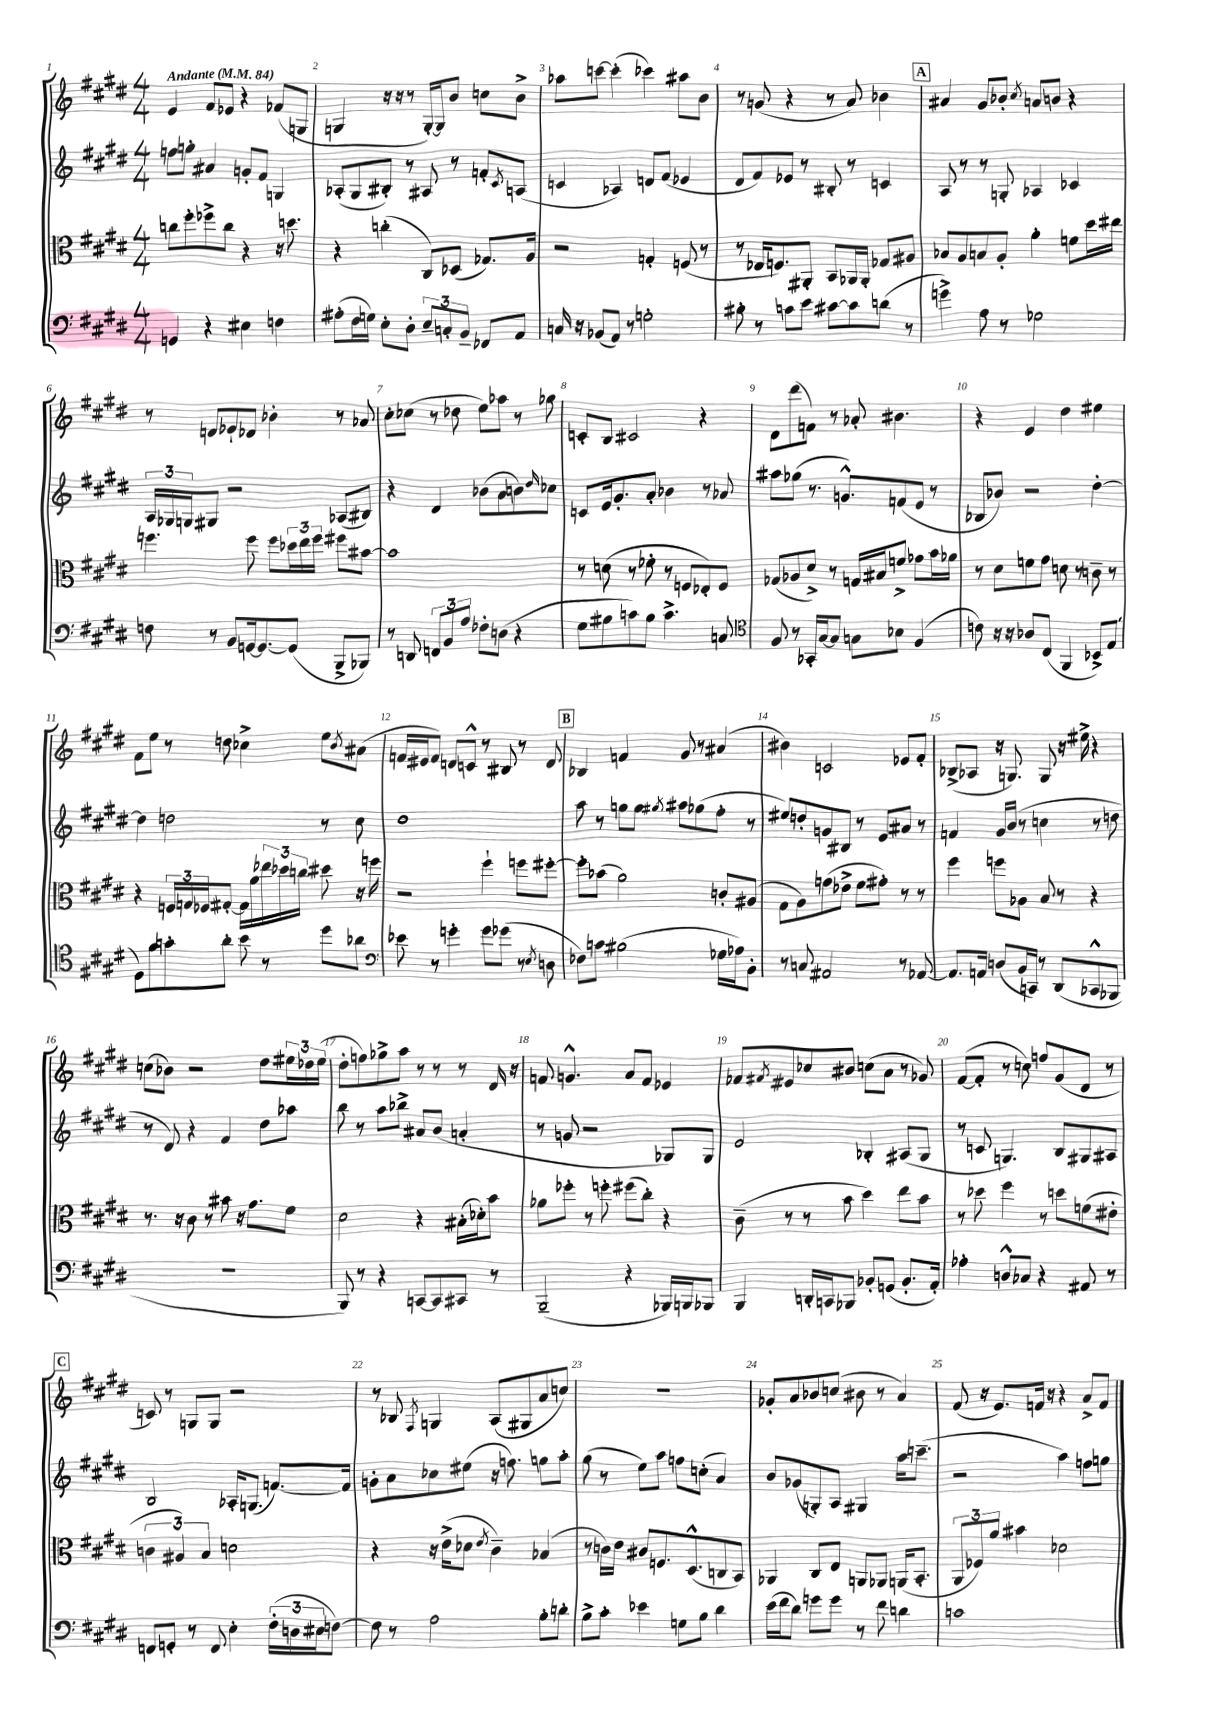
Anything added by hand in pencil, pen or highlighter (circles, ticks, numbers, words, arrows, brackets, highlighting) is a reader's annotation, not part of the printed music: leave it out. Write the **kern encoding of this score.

**kern	**kern	**kern	**kern
*part4	*part3	*part2	*part1
*staff4	*staff3	*staff2	*staff1
*clefF4	*clefC3	*clefG2	*clefG2
*k[f#c#g#d#]	*k[f#c#g#d#]	*k[f#c#g#d#]	*k[f#c#g#d#]
*M4/4	*M4/4	*M4/4	*M4/4
*MM84	*MM84	*MM84	*MM84
=1	=1	=1	=1
!	!	!	!LO:TX:a:B:t=Andante
4GGn/	8ccn\L	8ffn\L	4e/
.	8ff#'\	8ggn'\J	.
4r	8ff-X^\	4a#X/	8f#/L
.	8cc\J	.	8e-X/J
4E#X\	4r	8gn'/L	4r
.	.	8f#/J	.
4Fn\	16r	4Gn/	(8f-X/L
.	8.ddn\	.	.
.	.	.	8Gn/J
=2	=2	=2	=2
(8A#X'\L	4r	(8A-X'/L	4Gn/
16F#\L	.	8G#/	.
16Gn\JJ)	.	.	.
8E'\L	(4ccn'\	8B#X'/J)	16r
.	.	.	16r
8D#'\J	.	8r	8r
12E~/L	8C#/L)	8A#X/	[16G'/LL)
.	.	.	16G/J]
12Cn'/	.	.	.
.	(8D-X/J	8r	8b/J
12BB~/J	.	.	.
8FF-X/L	8.G-X/L)	8fn'/L	8ccn\L
.	.	8qc#/	.
8AA/J	.	(8An/J	8b^\J
.	16A/Jk	.	.
=3	=3	=3	=3
16Cn/	2r	4cn/	8aa-X\L
16r	.	.	.
(8BB-X/L	.	.	[8cccn\J
8AA/J)	.	4A-X/)	(4ccc'\]
8r	.	.	.
2Gn'\	4Gn'/	8dn/L	4ccc-X\)
.	.	(8f#/J	.
.	(8Fn/	4e-X/	8aa#X\L
.	8r	.	8b\J
=4	=4	=4	=4
8B#X'\	8r	8d#/L	8r
8r	16E-X/KL	8f#/)	(8gn/
.	8.Fn/)	.	.
8cn\L	.	8e-X/J	4r
8e\J	8AA#X'/J	8r	.
[8c#X\L	8BB/L	8B#X'/	8r
8c#\]	16AA-X/L	8r	8a/)
.	16AA-'/JJ	.	.
(8dn\J	8G-X/L	4cn/	4b-X\
8r	8A#X/J	.	.
!!LO:REH:place=s1:t=A
=5	=5	=5	=5
4gn^\)	8B-X/L	8A/	4a#X/
.	8A/	8r	.
8A\	8Bn/	8r	8g#/L
8r	8A'/J	8Gn'/	8b-X'/J
.	.	.	8qcc#/
2G-X\	4a'\	4A-X/	8an/L
.	.	.	8bn/J
.	8fn\L	4c-X/	4r
.	16dd#\L	.	.
.	16ee#X\JJ	.	.
!!LO:LB:g=z
=6	=6	=6	=6
8Fn\	4.ffn\	24A/LL	8r
.	.	24G-X/	.
.	.	24Gn/J	.
8r	.	8G#X/J	8dn/L
8BB/L	.	2r	8e-X`/
[16GGn/k	8ff\	.	8d-X/J
8.GG/_	.	.	.
.	8ff\L	.	4b-X'\
(8GG/J]	24dd-X\L	.	.
.	24ee\	.	.
.	24ff\JJ	.	.
8BBB^/L	8ff#X\L	(8A-X/L	8r
8BBB-X/J)	[8b#X\J	8B#X/J)	8a-X/
=7	=7	=7	=7
8r	1b#]	4r	8cc#'\L
8DDn/	.	.	(8cc-X\J
12FFn/L	.	4d#/	8r
12BB/	.	.	.
.	.	.	8dd-X\
12A/J	.	.	.
8F-X'\L	.	(8b-X\L	8ee\L)
(8Dn\J	.	8a\	8aa-X\J
4r	.	8bn\)	8r
.	.	16qqdd#/	.
.	.	8cc-X\J	8gg-X\
=8	=8	=8	=8
8G#\L	8r	8cn/L	8cn'/L
8B#X\	(8dn\	16e/k	8B/J
.	.	8.g#'/	.
8cn\)	8r	.	2c#X/
8B#\J	8f-X'\	8a'/J	.
4.c^\	8r	4b-X\	.
.	8Fn/L	.	.
.	8E-X'/)	8r	4r
8Cn/	8F/J	8a-X/	.
=9	=9	=9	=9
*clefC4	*	*	*
8F#/	(8G-X/L	8aa#X\L	8d#\L
8r	8A-X/	(8gg-X\J	(8ddd#\
16GG-X'/LL	8d#^/J)	8.r	8fn\J)
[16G#/J	.	.	.
8G#/J]	8r	.	8r
.	.	8.gn^^/L)	.
8Gn\L	16Gn/LL	.	8a-X'/
.	16B#X/J	.	.
8B-X\J	8fn^/J	(8fn/	4.b#X\
(4F#/	8g-X\L	8e/J	.
.	16b\L	8r	.
.	16a-X\JJ	.	.
=10	=10	=10	=10
8cn\)	8r	8B-X/L	4r
16r	8d#\L	8b-X/J)	.
16r	.	.	.
8A-X/L	8fn\	2r	4e/
(8C#/J	8g#\J	.	.
4FF#/	8dn\	.	4dd#\
.	8r	.	.
8BB-X^/L)	8cn~\	[4dd#'\	4ee#X\
(8E/J	8r	.	.
!!LO:LB:g=z
=11	=11	=11	=11
8D#\L)	4r	4dd#\]	8f#\L
8f#\	.	.	8ee\J
8gn'\	24Fn/LL	2ddn\	8r
.	24Gn/	.	.
.	24F-X/J	.	.
8a'\J	[8G#X'/J	.	8ddn\
8b\	16G#\LL]	.	4cc-X^\
.	16a\	.	.
8r	24ee-X\	.	.
.	24dd-X\	.	.
.	24ccn\JJ	.	.
8dd#\L	8dd#X\	8r	8ee\L
.	.	.	8qb/
8a-X\J	16r	8cc#\	(8a#X\J
.	16ffn\	.	.
=12	=12	=12	=12
*clefF4	*	*	*
8e-X\	2r	1dd#	16fn/LL
.	.	.	16e#X/J
8r	.	.	8f/J)
4gn'\	.	.	8dn/L
.	.	.	8cn^^/J
8g\L	4ff#`\	.	8r
(8g-X\J	.	.	8B#X/
8r	8ffn\L	.	8r
8qE/	.	.	.
8Dn\	[8ff#X'\J	.	8d/
!!LO:REH:place=s1:t=B
=13	=13	=13	=13
8F-X\L)	8ff#'\L]	8aa\	4B-X/
8cn\J	(8b-X\J	8r	.
(2B#X\	2a\)	8ggn\L	4fn/
.	.	8gg\J	.
.	.	8qgg#X/	.
.	.	8aa#X\L	8g#/
.	.	(8gg-X\	8r
16G-X\LL	8cn'/L	8ff#'\J	(4a#X/
16A-X\J)	.	.	.
8BB'\J	(8A#X/J	8r	.
=14	=14	=14	=14
8r	8G#\L	8ee#X/L)	4b#X\)
8Cn/	8A\)	8ddn'/	.
2AA#X/	(8gn\	8gn/	2cn/
.	8e-X^\J	8B#X/J	.
.	8f#\L	8r	.
.	8g#X'\J)	8e/L	.
8r	8r	8a#X/J	8e-X/L
[8AA-X/	8r	8r	8f#'/J
=15	=15	=15	=15
8.AA-/L]	4ff#\	4fn/	(8B-X^/L
.	.	.	8A-X/J
16AAn/Jk	.	.	.
(8Dn/L	8ffn\L	16g#/LL	16r
.	.	(16b/JJ	8.Gn/)
16BB/L	8A-X\J	8r	.
16CCn/JJ)	.	.	.
8r	8B/	4ccn\	8G/
(8DD#/L	8r	.	16r
.	.	.	16ee#X^\
8CC-X^^/	4r	8r	4r
8BBB-X/J	.	8ddn\	.
!!LO:LB:g=z
=16	=16	=16	=16
1r	8.r	8r	(8ccn\L
.	.	8d#/)	8b-X\J)
.	16r	.	.
.	8c#\	4r	2r
.	8r	.	.
.	8b#X\	4f#/	.
.	16r	.	.
.	8.g#\L	.	.
.	.	8dd#\L	8dd#\L
.	8f#\J	8aa-X\J	24ee#X\L
.	.	.	24dd-X\
.	.	.	(24ee#\JJ
=17	=17	=17	=17
8BBB/)	2d#\	8bb\	8dd#'\L
8r	.	8r	8ffn\)
4r	.	8aa\L	8gg-X^\
.	.	8bb-X^\J	8aa\J
[8CCn/L	4r	8a#X/L	8r
8CC/]	.	(8b/J	8r
8CC#X/J	(16B#X'\LL	4an'/	8r
.	16d-X'\J)	.	.
8r	8b\J	.	16d#/
.	.	.	16r
=18	=18	=18	=18
(2BBB~/	8a-X\L	8r	8fn/
.	8ff-X'\J	8gn/	4.gn^^/
.	8r	2r	.
.	8ffn'\	.	.
4r	(8ff#X\L	.	8a/L
.	8cc#'\J)	.	8f/J
16BBB-X/LL)	4r	8G-X/L)	4e-X/
16BBBn/J	.	.	.
8BBB-X/J	.	8G-/J	.
=19	=19	=19	=19
4BBB/	(8c#~\	2e/	8f-X/L
.	.	.	8qf#X/
.	8r	.	8e#X/
16DDn'/LL	8r	.	8cc-X/
16CCn/J	.	.	.
8BBB-X/J	8b\	.	8b#X/J
8BB-X'/L	4dd#\)	4B-X'/	(8ccn\L
(8GGn/J	.	.	8a\J
8.BB-'/L	8ee\L	(8A#X/L	8r
.	8b\J	8G#/J	8g-X/)
16AA'/Jk)	.	.	.
=20	=20	=20	=20
4A-X'\	8r	8r	([8f#/L
.	8dd-X\	8cn/	8f#'/J]
8Dn^^/L	4ff#\	4.Gn/)	8r
8C-X/J	.	.	8ccn\)
4r	8r	.	8ffn/L
.	8ddn\L	8B/L	(8g#/
8AA#X/	(8fn\	8G#X/	8d#/J
8r	8e#X'\J	8A#X/J	8r
!!LO:LB:g=z
!!LO:REH:place=s1:t=C
=21	=21	=21	=21
8FFn/L	6cn\	2B/	8cn/)
8GGn'/J	.	.	8r
.	6A#X/)	.	.
8r	.	.	8Gn/L
.	6B/	.	.
8FF/	.	.	8G/J
4E'\	2dn\	16A-X'/KL	2r
.	.	(8.Gn/J	.
(24F#'\LL	.	[8.fn/L)	.
24Dn\	.	.	.
24E#X\J	.	.	.
[8Fn\J)	.	.	.
.	.	16f/Jk]	.
=22	=22	=22	=22
8F\]	4r	8gn'\L	8r
8r	.	8a\	8B-X/
.	.	.	8qF#/
2A\	16r	8cc-X\	4Gn/
.	(16e^\KL	.	.
.	8d-X\J	(8ee#X\J	.
.	8qe/	.	.
.	4c#~\)	16r	(8A/L
.	.	8.ffn\)	.
.	.	.	8G#X/
8B'\L	(4B-X/	8ggn\L	8a/
8dn'\J	.	8aa'\J	8ccn/J)
=23	=23	=23	=23
8B^\L	8r	(8gg#\	1r
8c#'\J	16cn\LL)	8r	.
.	16e\JJ	.	.
4e-X\	8c#X/L	8ee\L)	.
.	8.Fn/	8aa\J	.
8Gn\L	.	8ffn\L	.
.	(8.D#^^/	.	.
8B\J	.	(8ccn'\J	.
4d#\	8Cn/	4a/)	.
.	8BB/J)	.	.
=24	=24	=24	=24
(16e\LL	4AA-X/	8b/L	8g-X'/L
16f#\J	.	.	.
8d#\J)	.	(8g-X/	8a/
8gn\L	8C#/L	8Gn'/)	8b-X/
8g\J	8E/J	8A/J	(8ccn/J
8r	8AAn/L	4G#X/	8b#X\
8f#\	8AA-X/J	.	8r
4dn\	(16AAn/KL	16aa\KL	4a/)
.	8.BB'/J	(8.cccn~\J	.
=25	=25	=25	=25
1cn	12AA/L	2r	(8f#/
.	12F-X/)	.	.
.	.	.	16r
.	12a/J	.	.
.	.	.	8.e/L)
.	4b#X\	.	.
.	.	.	16fn/Jk
.	.	.	16r
.	2d-X\	4aa\)	4r
.	.	8ffn\L	8a^/L
.	.	8ggn\J	8f/J
==	==	==	==
*-	*-	*-	*-
